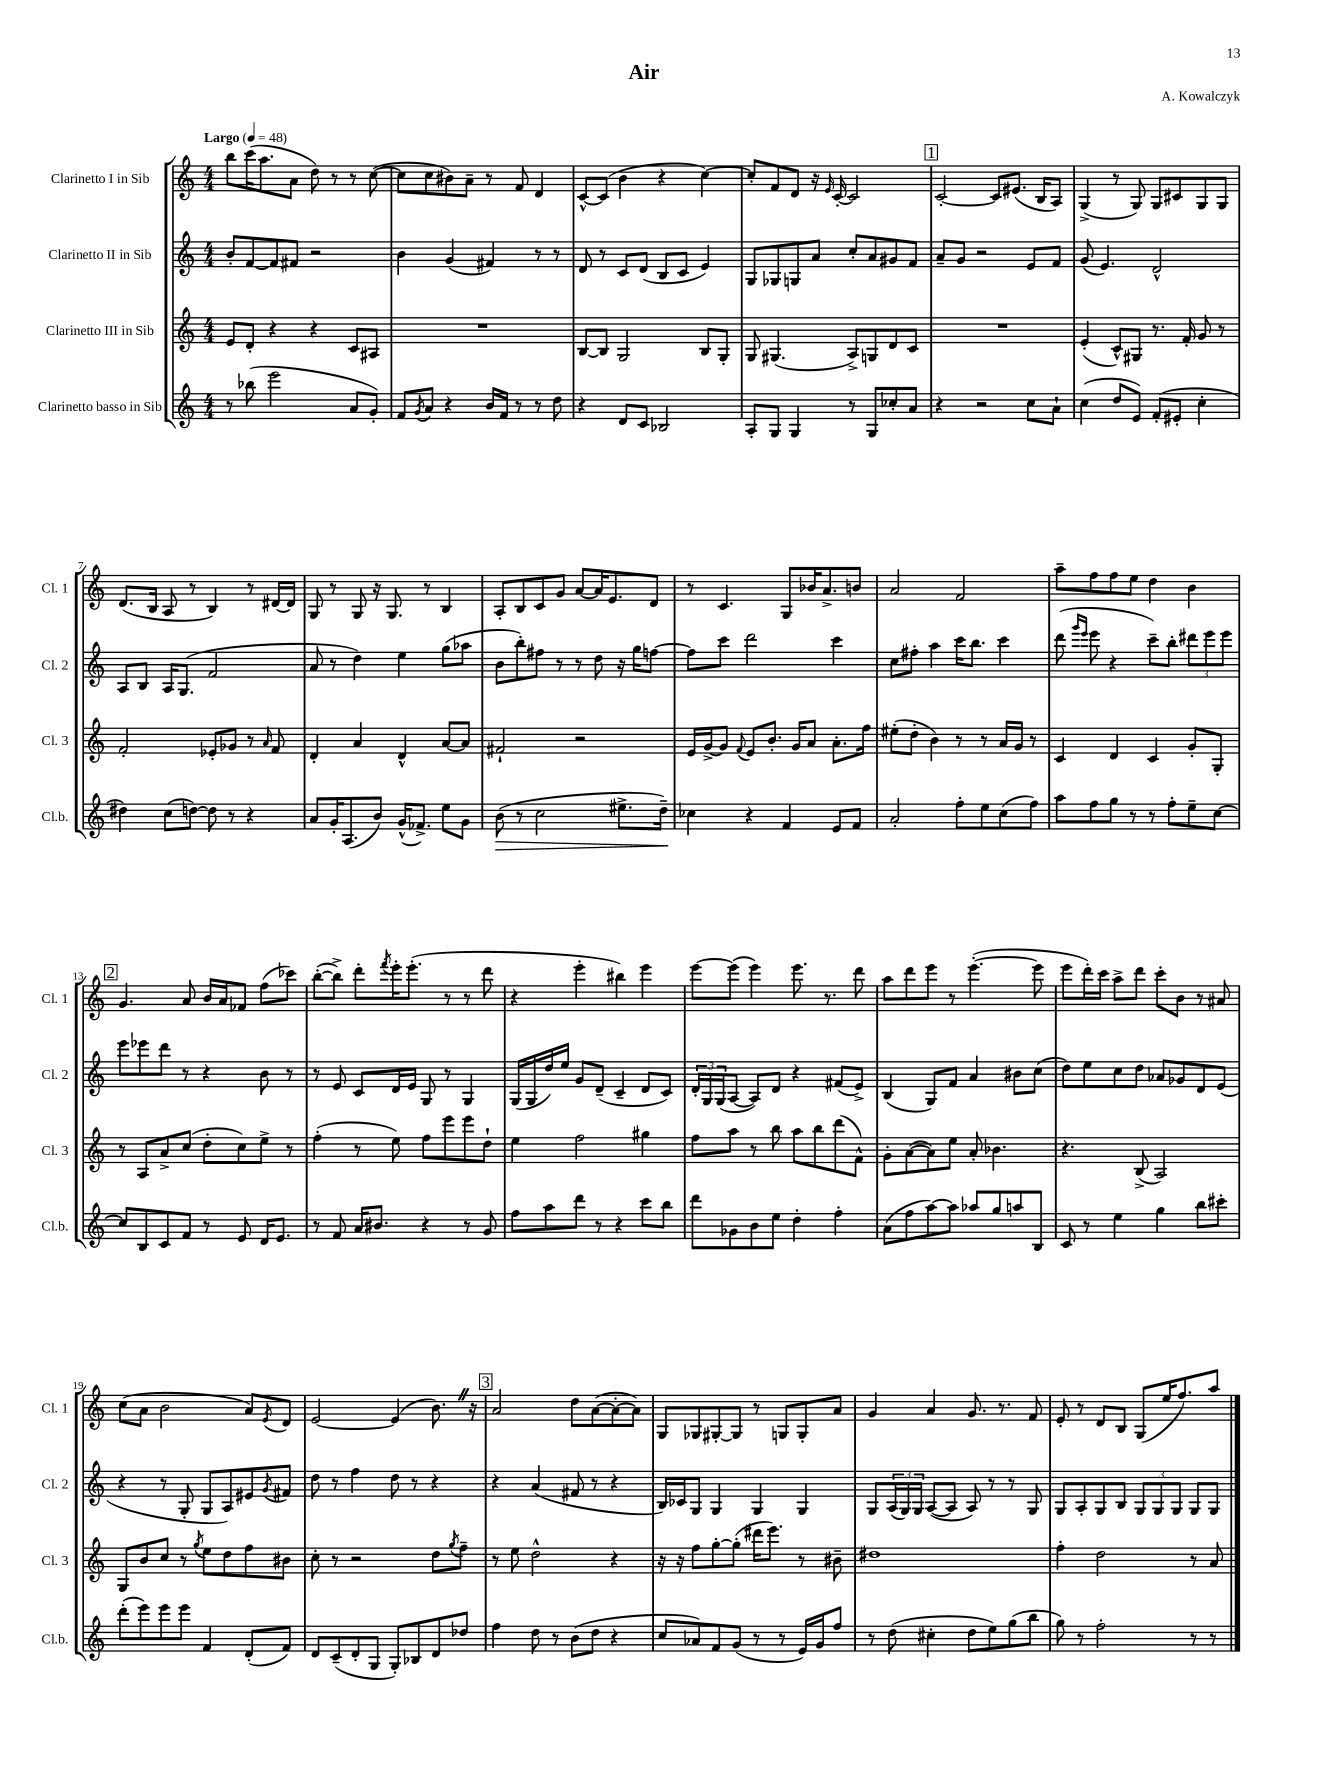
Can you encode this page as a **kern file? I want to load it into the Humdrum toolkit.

**kern	**dynam	**kern	**kern	**kern
*part4	*part4	*part3	*part2	*part1
*staff4	*staff4	*staff3	*staff2	*staff1
*I"Clarinetto basso in Sib	*	*I"Clarinetto III in Sib	*I"Clarinetto II in Sib	*I"Clarinetto I in Sib
*I'Cl.b.	*	*I'Cl. 3	*I'Cl. 2	*I'Cl. 1
*clefG2	*	*clefG2	*clefG2	*clefG2
*k[]	*	*k[]	*k[]	*k[]
*M4/4	*	*M4/4	*M4/4	*M4/4
*MM48	*	*MM48	*MM48	*MM48
=1	=1	=1	=1	=1
!	!	!	!	!LO:TX:a:B:t=Largo
8r	.	8e/L	8b'/L	8bb\L
(8bb-X\	.	8d'/J	[8f/	(16ccc\K
.	.	.	.	8.aa\
2eee\	.	4r	8f/]	.
.	.	.	8f#X/J	8a\J
.	.	4r	2r	8dd\)
.	.	.	.	8r
8a/L	.	8c/L	.	8r
8g'/J)	.	8A#X/J	.	([8cc\
=2	=2	=2	=2	=2
8f/L	.	1r	4b\	8cc\L]
8qg/	.	.	.	.
8a/J	.	.	.	8cc\
4r	.	.	(4g/	8b#X\)
.	.	.	.	8a~\J
16b/LL	.	.	4f#X/)	8r
16f/JJ	.	.	.	.
8r	.	.	.	8f/
8r	.	.	8r	4d/
8dd\	.	.	8r	.
=3	=3	=3	=3	=3
4r	.	[8B/L	8d/	[8c^^/L
.	.	8B/J]	8r	(8c/J]
8d/L	.	2G/	8c/L	4b\
8c/J	.	.	(8d/J	.
2B-X/	.	.	8B/L	4r
.	.	.	8c/J	.
.	.	8B/L	4e/)	[4cc\)
.	.	8G'/J	.	.
=4	=4	=4	=4	=4
8A'/L	.	8G/	8G/L	8cc'/L]
8G/J	.	(4.G#X/	8G-X/	8f/
4G/	.	.	8Gn/	8d/J
.	.	.	8a/J	16r
.	.	.	.	16qqe/
.	.	.	.	[16c'/
8r	.	8A^/L)	8cc'/L	2c/]
8G/L	.	8Gn/	8a/	.
8cc-X'/	.	8d/	8g#X/	.
8a/J	.	8c/J	8f/J	.
!!LO:REH:place=s1:t=1
=5	=5	=5	=5	=5
4r	.	1r	8a~/L	[2c'/
.	.	.	8g/J	.
2r	.	.	2r	.
.	.	.	.	8c/L]
.	.	.	.	(8.e#X/J
8cc\L	.	.	8e/L	.
.	.	.	.	16B/KL
8a`\J	.	.	8f/J	8A/J)
=6	=6	=6	=6	=6
(4cc\	.	(4e'/	(8g/	(4G^/
.	.	.	4.e/)	.
8dd/L	.	8c^^/L)	.	8r
8e/J)	.	8G#X/J	.	8G/)
(8f'/L	.	8.r	2d^^/	8G/L
8e#X'/J	.	.	.	8c#X/
.	.	16f'/	.	.
4cc'\	.	8g/	.	8G/
.	.	8r	.	8G/J
!!LO:LB:g=z
=7	=7	=7	=7	=7
4dd#X\)	.	2f'/	8A/L	(8.d/L
.	.	.	8B/J	.
.	.	.	.	16B/Jk
(8cc\L	.	.	16A/KL	8A/
.	.	.	(8.G/J	.
[8ddn\J)	.	.	.	8r
8dd\]	.	8e-X'/L	2f/	4B/)
8r	.	8g-X/J	.	.
4r	.	8r	.	8r
.	.	16qqa/	.	.
.	.	8f/	.	[16d#X/LL
.	.	.	.	16d#/JJ]
=8	=8	=8	=8	=8
8a/L	.	4d'/	8a/	8G/
16g'/K	.	.	8r	8r
(8.A/	.	.	.	.
.	.	4a/	4dd\)	8G/
8b/J)	.	.	.	16r
.	.	.	.	8.G/
(16g^^/KL	.	4d^^/	4ee\	.
8.f-X^/J)	.	.	.	.
.	.	.	.	8r
8ee\L	.	[8a/L	(8gg\L	4B/
8g\J	.	8a/J]	8aa-X\J	.
=9	=9	=9	=9	=9
!	!LO:HP:b	!	!	!
(8b\	>	2f#X`/	8b\L	8A'/L
8r	.	.	8bb'\)	8B/
2cc\	.	.	8ff#X\J	8c/
.	.	.	8r	8g/J
.	.	2r	8r	[8a/L
.	.	.	8dd\	16a/K]
.	.	.	.	8.e/
8.ee#X^\L	.	.	16r	.
.	.	.	16gg\KL	.
.	.	.	[8ffn\J	8d/J
16dd~\Jk)	.	.	.	.
.	]	.	.	.
=10	=10	=10	=10	=10
4cc-X\	.	16e/LL	8ff\L]	8r
.	.	[16g^/J	.	.
.	.	8g/J]	8ccc\J	4.c/
.	.	8qqf/	.	.
4r	.	8e/L	2ddd\	.
.	.	8.b'/J	.	.
4f/	.	.	.	8G/L
.	.	16g/KL	.	.
.	.	8a/J	.	16b-X/K
.	.	.	.	8.a^/
8e/L	.	8.a'\L	4ccc\	.
8f/J	.	.	.	8bn/J
.	.	16ff\Jk	.	.
=11	=11	=11	=11	=11
2a'/	.	(8ee#X'\L	8cc\L	2a/
.	.	8dd'\J	8ff#X'\J	.
.	.	4b\)	4aa\	.
8ff'\L	.	8r	16ccc\KL	2f/
.	.	.	8.bb\J	.
8ee\	.	8r	.	.
(8cc\	.	16a/LL	4ccc\	.
.	.	16g/JJ	.	.
8ff\J)	.	8r	.	.
=12	=12	=12	=12	=12
8aa\L	.	4c/	(8ddd\	8aa~\L
.	.	.	16qqggg/LL	.
.	.	.	16qqeee/JJ	.
8ff\	.	.	8eee\	8ff\
8gg\J	.	4d/	4r	8ff\
8r	.	.	.	8ee\J
8r	.	4c/	8ccc~\L)	4dd\
8ff'\L	.	.	8bb'\J	.
8ee~\	.	8g'/L	12ddd#X\L	4b\
.	.	.	12eee\	.
[8cc\J	.	8G'/J	.	.
.	.	.	12eee\J	.
!!LO:LB:g=z
!!LO:REH:place=s1:t=2
=13	=13	=13	=13	=13
8cc/L]	.	8r	8eee\L	4.g/
8B/	.	8A/L	8eee-X\	.
8c/	.	8a^/	8ddd\J	.
8f/J	.	(8cc/J	8r	8a/
8r	.	8dd'\L	4r	16b/LL
.	.	.	.	16a/J
8e/	.	8cc\)	.	8f-X/J
16d/KL	.	8ee^\J	8b\	(8ff\L
8.e/J	.	.	.	.
.	.	8r	8r	8ccc-X\J)
=14	=14	=14	=14	=14
8r	.	(4ff'\	8r	([8bb'\L
8f/	.	.	8e/	8bb^\J])
16a/KL	.	8r	8c/L	8ddd'\L
8.b#X/J	.	.	.	.
.	.	.	.	8qfff/
.	.	8ee\)	16d/L	16eee'\K
.	.	.	16e/JJ	(8.eee'\J
4r	.	8ff\L	8G/	.
.	.	8eee\	8r	8r
8r	.	8eee\	4G/	8r
8g/	.	8dd`\J	.	8ddd\
=15	=15	=15	=15	=15
8ff\L	.	4ee\	(16G/LL	4r
.	.	.	16G/	.
8aa\	.	.	16dd/)	.
.	.	.	16ee/JJ	.
8ddd\J	.	2ff\	8g/L	4eee'\
8r	.	.	(8d~/J	.
4r	.	.	4c~/	4bb#X\)
8ccc\L	.	4gg#X\	8d/L	4eee\
8bb\J	.	.	8c/J)	.
=16	=16	=16	=16	=16
8ddd\L	.	8ff\L	24d'/LL	[8eee\L
.	.	.	24G/	.
.	.	.	(24G/J	.
8g-X\	.	8aa\J	[8A/J	(8eee\J]
8b\	.	8r	8A/L])	4eee\)
8ee\J	.	8bb\	8d/J	.
4dd'\	.	8aa\L	4r	8.eee\
.	.	8bb\	.	.
.	.	.	.	8.r
4ff'\	.	(8ddd\	(8f#X/L	.
.	.	8f^^\J)	8e^/J)	8ddd\
=17	=17	=17	=17	=17
(8a\L	.	8g'\L	(4B/	8aa\L
8ff\	.	([8a\	.	8ddd\
[8aa\)	.	8a\])	8G/L)	8eee\J
8aa\J]	.	8ee\J	8f/J	8r
8aa-X/L	.	8a'/	4a/	([4.eee'\
8gg/	.	4.b-X\	.	.
8aan/	.	.	8b#X\L	.
8B/J	.	.	(8cc\J	8eee\]
=18	=18	=18	=18	=18
8c/	.	4.r	8dd\L)	8eee\L
8r	.	.	8ee\	16ddd'\L)
.	.	.	.	16ccc\JJ
4ee\	.	.	8cc\	8aa^\L
.	.	(8B^/	8dd\J	8ddd\J
4gg\	.	2A/)	8a-X/L	8ccc'\L
.	.	.	8g-X/	8b\J
8bb\L	.	.	8d/	8r
8ccc#X'\J	.	.	(8e/J	8a#X/
!!LO:LB:g=z
=19	=19	=19	=19	=19
(8ddd'\L	.	8G/L	4r	(8cc\L
8eee\)	.	8b/	.	8a\J
8eee\	.	8cc/J	8r	2b\
8eee\J	.	8r	8G'/	.
.	.	8qgg/	.	.
4f/	.	8ee\L	8G/L	.
.	.	8dd\	8A/)	.
(8d'/L	.	8ff\	8e#X/	8a/L)
.	.	.	8qg/	8qe/
8f/J)	.	8b#X\J	8f#X/J	8d/J
=20	=20	=20	=20	=20
8d/L	.	8cc'\	8dd\	[2e/
(8c~/	.	8r	8r	.
8d'/	.	2r	4ff\	.
8G/J	.	.	.	.
8G'/L)	.	.	8dd\	(4e/]
8B-X/	.	.	8r	.
8d/	.	8dd\L	4r	8.bZ\)
.	.	8qgg/	.	.
8dd-X/J	.	8ff~\J	.	.
.	.	.	.	16r
!!LO:REH:place=s1:t=3
=21	=21	=21	=21	=21
4ff\	.	8r	4r	2a/
.	.	8ee\	.	.
8dd\	.	2dd^^\	(4a/	.
8r	.	.	.	.
(8b\L	.	.	8f#X/	8dd\L
8dd\J	.	.	8r	([8a\
4r	.	4r	4r	8a'\_
.	.	.	.	8a\J])
=22	=22	=22	=22	=22
8cc/L	.	16r	16B/LL)	8G/L
.	.	16r	16c-X/J	.
8a-X/)	.	8ff\L	8G/J	8G-X/
8f/	.	[8gg'\	4G/	[8G#X'/
(8g/J	.	(8gg'\J]	.	8G#/J]
8r	.	16ddd#X\KL	4G/	8r
.	.	8.eee\J)	.	.
8r	.	.	.	8Gn/L
16e/LL)	.	8r	4G/	8G'/
16g/J	.	.	.	.
8ff/J	.	8b#X~\	.	8a/J
=23	=23	=23	=23	=23
8r	.	1dd#X	8G/L	4g/
(8dd\	.	.	(24A/L	.
.	.	.	24G/)	.
.	.	.	24G/JJ	.
4cc#X'\	.	.	([8A/L	4a/
.	.	.	8A/J]	.
8dd\L	.	.	8A/)	8.g/
8ee\)	.	.	8r	.
.	.	.	.	8.r
(8gg\	.	.	8r	.
8bb\J	.	.	8G/	8f/
=24	=24	=24	=24	=24
8gg\)	.	4ff'\	8G/L	8e'/
8r	.	.	8A'/	8r
2ff'\	.	2dd\	8G/	8d/L
.	.	.	8B/J	8B/J
.	.	.	12G/L	(8G/L
.	.	.	12G/	.
.	.	.	.	16ee/K
.	.	.	12G/J	.
.	.	.	.	8.ff/)
8r	.	8r	8G/L	.
8r	.	8a/	8G/J	8aa/J
==	==	==	==	==
*-	*-	*-	*-	*-
